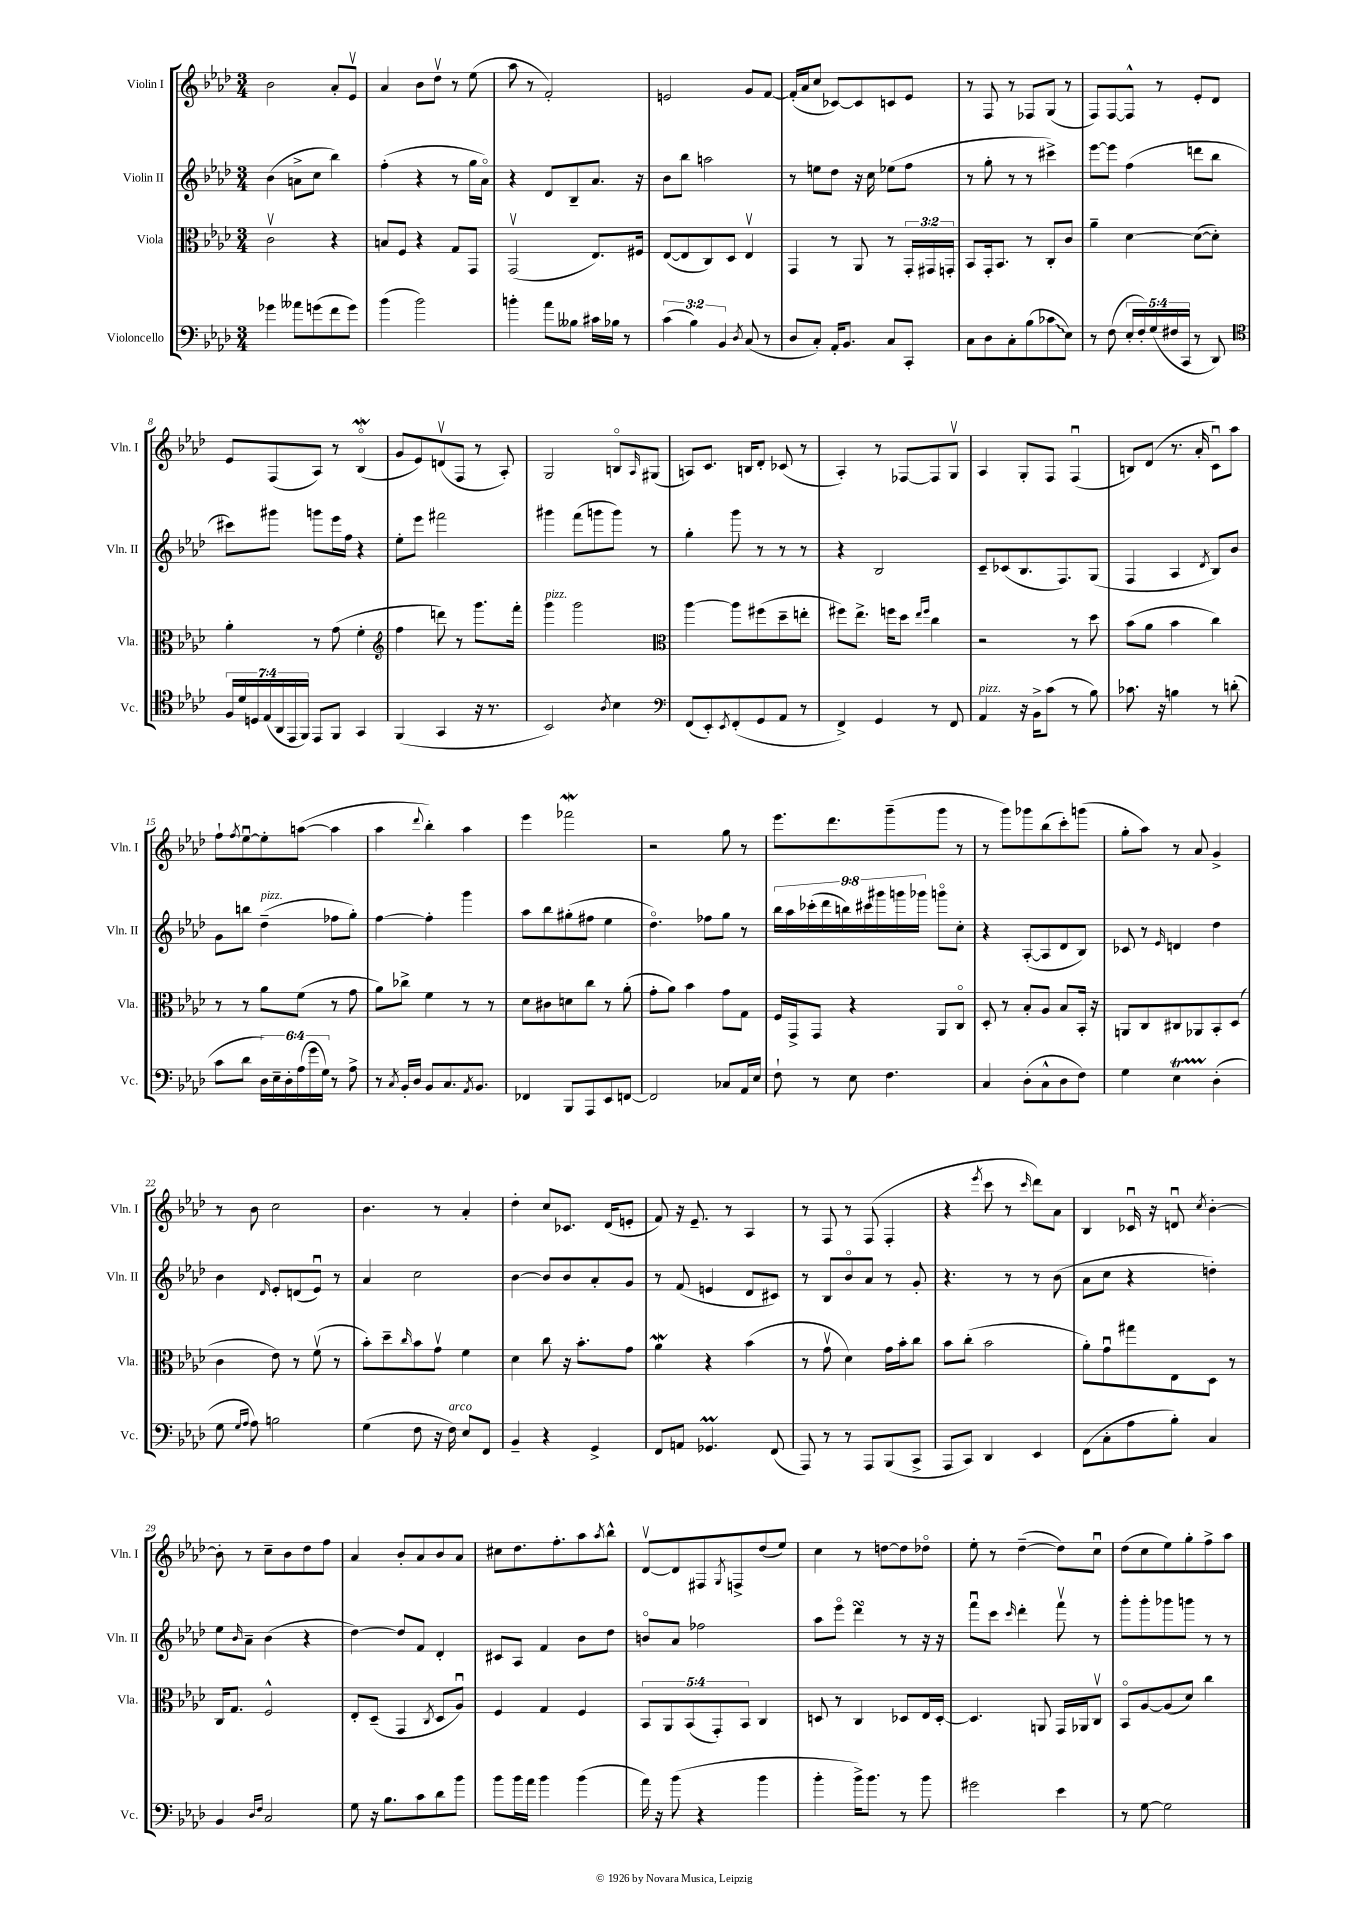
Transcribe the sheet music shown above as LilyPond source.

<<
\new StaffGroup <<
\new Staff = "s0" \with { instrumentName = "Violin I" shortInstrumentName = "Vln. I" } {
    \clef treble \key aes \major \numericTimeSignature \time 3/4
    bes'2 aes'8-. ees'8\upbow |
    aes'4 bes'8 des''8\upbow r8 ees''8( |
    aes''8 r8 f'2-.) |
    e'2 g'8 f'8~ |
    f'16-.( aes'16 c''8 ces'8~) ces'8 c'8 ees'8 |
    r8 f8 r8 fes8 g8( r8 |
    f8) f8~ f8-^ r8 ees'8-. des'8 |
    ees'8 f8( aes8) r8 bes4\flageolet\mordent( |
    g'8 ees'8) d'8\upbow( f8 r8 aes8-.) |
    g2 b8\flageolet \grace { aes16 } gis8( |
    a8) c'8. b16 des'8-. ces'8( r8 |
    aes4-.) r8 fes8~ fes8 g8\upbow |
    aes4 g8-. f8 f4\downbow( |
    b8) des'8( r8. aes'16-. c'8\downbow) aes''8 |
    f''8-! \acciaccatura { f''8 } ees''8~\downbow ees''8-. a''8~( a''4 |
    aes''4 \appoggiatura { des'''8 } bes''4-.) aes''4 |
    ees'''4 fes'''2\mordent |
    r2 g''8 r8 |
    ees'''8. des'''8. g'''8--( g'''8 r8 |
    r8 g'''8) ges'''8 bes''8( c'''8-.) g'''8( |
    g''8-. aes''8) r8 aes'8 g'4-> |
    r8 bes'8 c''2 |
    bes'4. r8 aes'4-. |
    des''4-. c''8 ces'8. des'16( e'8-. |
    f'8) r16 ees'8.-- r8 aes4 |
    r8 f8 r8 f8( f4-. |
    r4 \acciaccatura { ees'''8 } c'''8 r8 \grace { c'''16 } des'''8) aes'8 |
    bes4 ces'16\downbow r16 d'8\downbow \acciaccatura { c''8 } bes'4~-. |
    bes'8-. r8 c''8-- bes'8 des''8 f''8 |
    aes'4 bes'8-. aes'8 bes'8 aes'8 |
    cis''8 des''8. f''8.-. aes''8 \acciaccatura { aes''8 } bes''8-^ |
    des'8~\upbow des'8 fis8 \acciaccatura { g8 } f8-> des''8( ees''8) |
    c''4 r8 d''8~ d''8 des''8\flageolet |
    ees''8-. r8 des''4~--( des''8) c''8\downbow |
    des''8( c''8 ees''8) g''8-. f''8-> aes''8 \bar "|." |
}
\new Staff = "s1" \with { instrumentName = "Violin II" shortInstrumentName = "Vln. II" } {
    \clef treble \key aes \major \numericTimeSignature \time 3/4 \override Staff.TupletNumber.text = #tuplet-number::calc-fraction-text
    bes'4( a'8-> c''8 bes''4) |
    f''4-.( r4 r8 g''16 aes'16\flageolet) |
    r4 des'8 bes8-- aes'8. r16 |
    bes'8 bes''8 a''2 |
    r8 e''8 des''8 r16 c''16 ees''8( f''8 |
    r8 g''8-. r8 r8 cis'''4->) |
    ees'''8~ ees'''8 f''4( d'''8 bes''8 |
    cis'''8) gis'''8 g'''8 ees'''16 f''16 r4 |
    ees''8-. ees'''8 fis'''2 |
    gis'''4 f'''8( g'''8 g'''8) r8 |
    g''4-. g'''8 r8 r8 r8 |
    r4 bes2 |
    c'8-- ces'8( bes8. f8.) g8( |
    f4 aes4 \acciaccatura { des'8 } bes8) bes'8 |
    g'8 b''8 des''4--^\markup { \italic "pizz." }( fes''8 g''8-.) |
    f''4~ f''4-. g'''4 |
    aes''8 bes''8 gis''8-.( fis''8 ees''4 |
    des''4.\flageolet) fes''8 g''8 r8 |
    \tuplet 9/8 { bes''16 aes''16 ces'''16-.( des'''16 b''16) cis'''16 gis'''16 g'''16 ges'''16 } g'''8\flageolet c''8-. |
    r4 aes8~-.( aes8 des'8 bes8) |
    ces'8 r8 \grace { ees'16 } d'4 des''4 |
    bes'4 \grace { des'16 } ees'8-. d'8( ees'8\downbow) r8 |
    aes'4 c''2 |
    bes'4~ bes'8 bes'8 aes'8-. g'8 |
    r8 f'8( e'4 des'8 cis'8) |
    r8 bes8 bes'8\flageolet aes'8 r8 g'8-. |
    r4. r8 r8 bes'8( |
    aes'8 c''8 r4 d''4-.) |
    ees''8 \grace { bes'16 } aes'8-- bes'4( r4 |
    des''4~) des''8 f'8 des'4-. |
    cis'8 aes8 f'4 bes'8 des''8 |
    b'8\flageolet aes'8 fes''2 |
    aes''8 ees'''8\flageolet des'''4\turn r8 r16 r16 |
    f'''8\downbow c'''8 \grace { c'''16 } des'''4-. f'''8\upbow r8 |
    g'''8-. g'''8-. ges'''8 g'''8 r8 r8 \bar "|." |
}
\new Staff = "s2" \with { instrumentName = "Viola" shortInstrumentName = "Vla." } {
    \clef alto \key aes \major \numericTimeSignature \time 3/4 \override Staff.TupletNumber.text = #tuplet-number::calc-fraction-text
    c'2\upbow r4 |
    b8 f8 r4 g8 g,8 |
    g,2\upbow( ees8.) fis16 |
    ees8~( ees8 c8) des8 ees4\upbow |
    g,4 r8 aes,8 r8 \tuplet 3/2 { g,16-. gis,16 g,16-. } |
    bes,8 g,16-. bes,8. r8 c8-. c'8 |
    aes'4-- des'4~ des'8~( des'8-.) |
    aes'4-. r8 g'8( f'4-. |
    \clef treble f''4 d'''8) r8 g'''8. f'''16-. |
    g'''4^\markup { \italic "pizz." } g'''2 |
    \clef alto aes''4~ aes''8 fis''8( des''8-- e''8-. |
    fis''8) ees''8.-> f''16 des''8 \grace { ees''16 f''16 } c''4 |
    r2 r8 des''8 |
    bes'8( aes'8 bes'4 c''4) |
    r8 r8 aes'8 f'8( r8 g'8 |
    aes'8) ces''8-> f'4 r8 r8 |
    des'8 cis'8 d'8 c''8 r8 aes'8-.( |
    g'8-. aes'8) bes'4 g'8 g8 |
    f16 g,16-> g,8 r4 aes,8 c8\flageolet |
    des8-. r8 bes8-. aes8 bes8 bes,16-. r16 |
    a,8 c8 cis8 aes,8 bes,8-. des8( |
    c'4 ees'8) r8 f'8\upbow( r8 |
    bes'8-.) des''8-- \grace { c''16 } bes'8 g'8\upbow f'4 |
    des'4 c''8 r16 bes'8.-. g'8 |
    aes'4\mordent r4 bes'4( |
    r8 g'8\upbow des'4) g'16 bes'16-. c''8 |
    bes'8 c''8-.( bes'2 |
    aes'8-.) g'8\downbow gis''8 ees8 des8 r8 |
    c16 g8. f2-^ |
    ees8-. des8--( g,4 \acciaccatura { c8 } des8 aes8\downbow) |
    f4 g4 f4 |
    \tuplet 5/4 { bes,8 aes,8 bes,8( g,8-.) bes,8 } c4 |
    d8 r8 c4 des8 ees16 des16~-. |
    des4. a,8 g,16 aes,16 c8\upbow |
    bes,8\flageolet aes8~ aes8( des'8) c''4 \bar "|." |
}
\new Staff = "s3" \with { instrumentName = "Violoncello" shortInstrumentName = "Vc." } {
    \clef bass \key aes \major \numericTimeSignature \time 3/4 \override Staff.TupletNumber.text = #tuplet-number::calc-fraction-text
    ges'4 aeses'8 g'8( f'8 g'8) |
    bes'4( bes'2) |
    b'4-. aes'8 beses8 cis'16 bes16 r8 |
    \tuplet 3/2 { c'4( bes4) bes,4 } \acciaccatura { des8 } c8( r8 |
    des8 c8-.) aes,16-. bes,8. c8 c,8-. |
    c8 des8 c8-. bes8( \once \override Glissando.style = #'zigzag ces'8\glissando ees8) |
    r8 f8( \tuplet 5/4 { ees16-. f16-.) g16( fis16 c,16 } r8 des,8) |
    \clef tenor \tuplet 7/4 { f16 des'16 d16 ees16( aes,16 ees,16 f,16) } ees,8 f,8 g,4 |
    f,4( g,4 r16 r8. |
    bes,2) \acciaccatura { aes8 } bes4 |
    \clef bass f,8( ees,8-.) \acciaccatura { ees,8 } f,8-.( g,8 aes,8 r8 |
    f,4->) g,4 r8 f,8 |
    aes,4^\markup { \italic "pizz." } r16 bes,16-> c'8( r8 bes8) |
    ces'8. r16 b4 r8 d'8-.( |
    c'8 des'8 \tuplet 6/4 { des16) ees16-- des16-. aes16( g'16 g16) } r8 aes8-> |
    r8 \acciaccatura { c8 } bes,16-. des16 bes,8 c8. \acciaccatura { aes,8 } bes,8. |
    fes,4 bes,,8 aes,,8 ees,8 f,8~ |
    f,2 ces8 aes,16 ees16 |
    f8-! r8 ees8 f4. |
    c4 des8-.( c8-^ des8 f8) |
    g4 ees4\startTrillSpan des4-.\stopTrillSpan( |
    g8 \grace { g16 aes16 } aes8) b2 |
    g4( f8 r16 f16^\markup { \italic "arco" }) ees8 f,8 |
    bes,4-- r4 g,4-> |
    f,8 a,8 ges,4.\prall f,8( |
    aes,,8) r8 r8 aes,,8 bes,,8( c,8-> |
    aes,,8 c,8) des,4 ees,4 |
    f,8( c8-. aes8 bes8-.) c4 |
    bes,4 \grace { des16 f16 } c2 |
    g8 r16 bes8. c'8 des'8 bes'8 |
    bes'8 bes'16 aes'16 bes'4 bes'4( |
    aes'16) r16 bes'8( r4 bes'4 |
    bes'4-. bes'16->) bes'8. r8 bes'8 |
    gis'2 ees'4 |
    r8 g8~ g2 \bar "|." |
}
>>
>>
